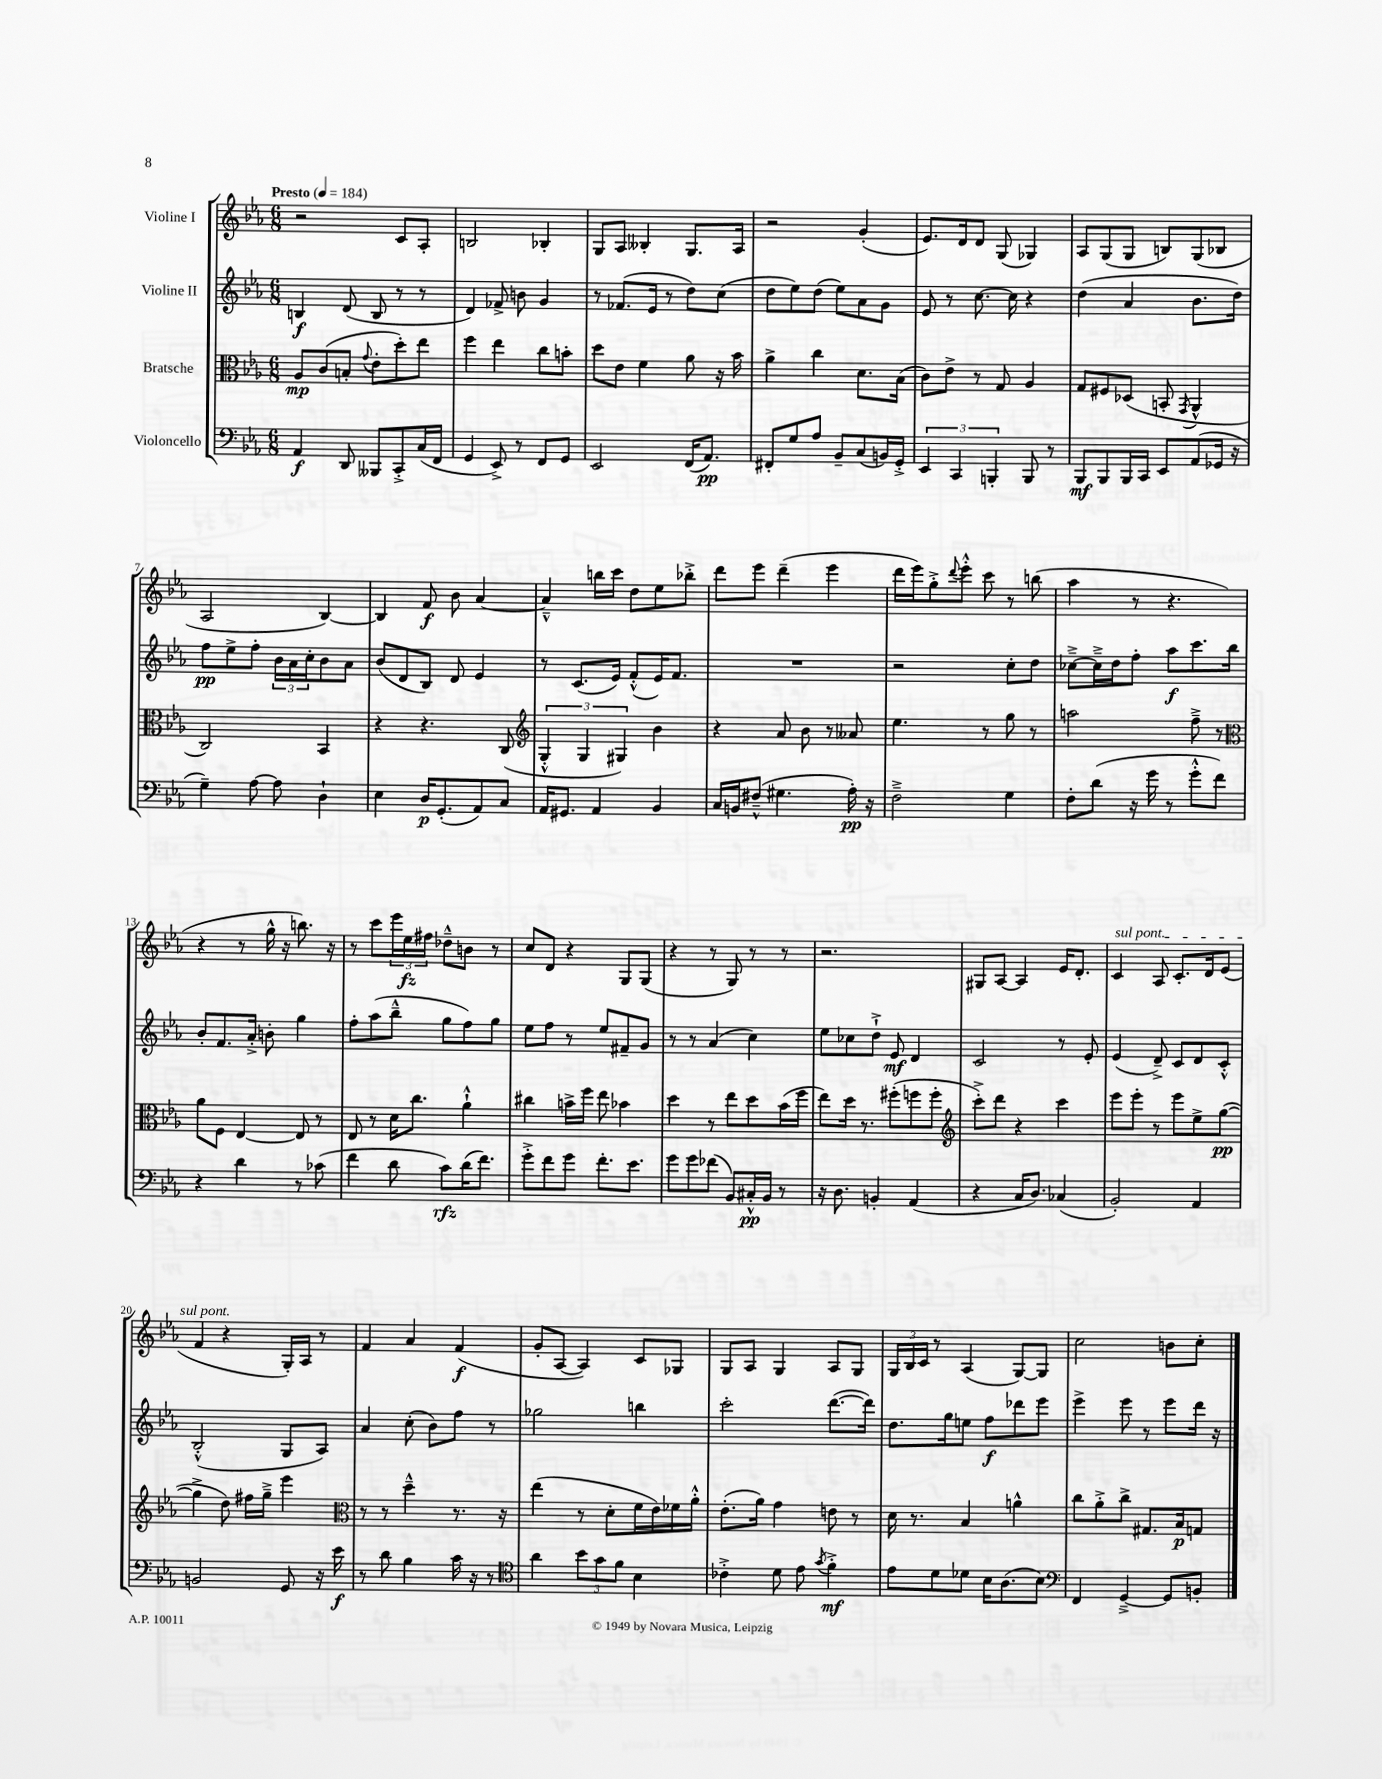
<<
\new StaffGroup <<
\new Staff = "s0" \with { instrumentName = "Violine I" } {
    \clef treble \key ees \major \numericTimeSignature \time 6/8 \tempo "Presto" 4 = 184
    r2 c'8 aes8-. |
    b2 bes4-. |
    g8 aes8 beses4-. g8. aes16 |
    r2 g'4-.( |
    ees'8.) d'16 d'8 g8( ges4) |
    aes8 g8( g8 b8) g8( bes8 |
    aes2 bes4~) |
    bes4 f'8\f bes'8 aes'4~ |
    aes'4---^ b''16 c'''16 d''8 ees''8 bes''8-.-> |
    d'''8 ees'''8 d'''4--( ees'''4 |
    d'''16 ees'''16) g''8-.-> \appoggiatura { d'''8 } ees'''8-.-^ c'''8 r8 b''8( |
    aes''4 r8 r4. |
    r4 r8 g''16-^ r16 b''8.) r16 |
    r8 c'''8 \tuplet 3/2 { ees'''16 ees''16\fz fis''16 } des''8---^ b'8 r8 |
    c''8 d'8 r4 g8 g8( |
    r4 r8 g8) r8 r8 |
    r2. |
    gis8 aes8~ aes4 ees'16 d'8.-. |
    \once \override TextSpanner.bound-details.left.text = \markup { \italic "sul pont." } c'4\startTextSpan aes8 c'8.-. d'16 ees'8( |
    f'4\stopTextSpan r4 g16-.) aes16 r8 |
    f'4 aes'4 f'4\f( |
    g'8-. aes8~ aes4) c'8 ges8 |
    g8 aes8 g4 aes8 g8 |
    \tuplet 3/2 { g16 bes16 c'16 } r8 aes4( g8~) g8 |
    c''2 b'8 c''8-. \bar "|." |
}
\new Staff = "s1" \with { instrumentName = "Violine II" } {
    \clef treble \key ees \major \numericTimeSignature \time 6/8
    b4\f d'8( b8 r8 r8 |
    d'4) fes'8-> b'8 g'4 |
    r8 fes'8.( ees'16 r8 d''8) c''8( |
    d''8 ees''8) d''8( ees''8) aes'8 g'8 |
    ees'8 r8 c''8.~ c''16 r4 |
    d''4( aes'4 bes'8. d''16) |
    f''8\pp ees''8-> f''8-. \tuplet 3/2 { bes'16 aes'16 c''16-. } bes'8 aes'8 |
    bes'8( d'8 bes8) d'8 ees'4 |
    r8 c'8.( ees'16) f'8-.-^( ees'16) f'8. |
    R2. |
    r2 c''8-. d''8 |
    ces''8~---> ces''16---> d''16 f''8-. aes''8\f c'''8. bes''16 |
    bes'8-. f'8. aes'16-.-> b'8-. g''4 |
    f''8-. aes''8( bes''8---^ g''8 f''8) g''8 |
    ees''8 f''8 r8 ees''8 fis'8-- g'8 |
    r8 r8 aes'4( c''4) |
    ees''8 ces''8 d''8-!-> ees'8\mf d'4 |
    c'2 r8 ees'8-. |
    ees'4( d'8--->) c'8 d'8 c'8-.-^ |
    bes2-.-^( g8 aes8) |
    aes'4 c''8-.( bes'8) f''8 r8 |
    ges''2 b''4 |
    c'''2-. d'''8.~( d'''16) |
    d''8. g''16 e''8 f''8\f des'''8 ees'''8 |
    ees'''4-> ees'''8 r8 ees'''8 d'''16 r16 \bar "|." |
}
\new Staff = "s2" \with { instrumentName = "Bratsche" } {
    \clef alto \key ees \major \numericTimeSignature \time 6/8
    aes8\mp c'8( b8-. \appoggiatura { g'8 } ees'8-. d''8-.) ees''8 |
    f''4 ees''4 c''8 b'8-. |
    d''8 ees'8 f'4 aes'8 r16 bes'16 |
    aes'4-> c''4 d'8. bes16( |
    c'8) ees'8-> r8 g8 aes4 |
    g8 fis8 des8( b,8-. \acciaccatura { g,8 } aes,4-^ |
    c2) bes,4 |
    r4 r4. c8( |
    \clef treble \tuplet 3/2 { g4-.-^ g4 gis4) } bes'4 |
    r4 aes'8 bes'8 r8 aeses'8 |
    ees''4. r8 g''8 r8 |
    a''2 f''8---> r8 |
    \clef alto aes'8 f8 ees4~ ees8 r8 |
    ees8 r8 d'16 c''8. aes'4-!-^ |
    cis''4 b'16-> f''16 ees''8 bes'4 |
    d''4 r8 ees''8 d''8 bes'16( f''16 |
    ees''8) d''16 r8. fis''8-.( f''8 f''8-. |
    \clef treble c'''8-.->) d'''8 r4 c'''4 |
    ees'''8 ees'''8-. r8 ees'''8 ees''8-> g''8~\pp( |
    g''4-> d''8) fis''16 g''16---> ees'''4 |
    \clef alto r8 r8 d''4---^ r8. r16 |
    ees''4( r8 d'8-. f'16 ees'16) fes'16 aes'16-.-^ |
    ees'8.-.( aes'16) g'4 e'8 r8 |
    d'16 r8. bes4 a'4-^ |
    c''8 aes'8-.-> c''8-> gis8. bes16\p g8 \bar "|." |
}
\new Staff = "s3" \with { instrumentName = "Violoncello" } {
    \clef bass \key ees \major \numericTimeSignature \time 6/8
    aes,4\f d,8 beses,,8 c,8-.-> c16( f,16 |
    g,4 ees,8->) r8 f,8 g,8 |
    ees,2 f,16( aes,8.\pp) |
    fis,8-. g8 aes8 bes,8-- c8( b,16) g,16-.-> |
    \tuplet 3/2 { ees,4 c,4 b,,4-. } b,,8 r8 |
    bes,,8\mf bes,,8 bes,,16 c,16 ees,8 aes,8( ges,16 r16 |
    g4--) aes8~ aes8 d4-! |
    ees4 d16\p g,8.-.( aes,8) c8 |
    aes,16 gis,8. aes,4 bes,4 |
    c16 b,16 fis8---^( gis4. aes16-.\pp) r16 |
    f2---> g4 |
    f8-. d'8( r16 g'16 r8 g'8-.-^ f'8) |
    r4 d'4 r8 ces'8( |
    f'4 d'8 c'8\rfz) d'16( f'8.) |
    g'8-.-> f'8 g'8 f'8.-. ees'8. |
    g'8 g'8 fes'8( bes,8) cis16-.-^\pp bes,16 r8 |
    r16 d8. b,4-. aes,4( |
    r4 c16 d8.) ces4( |
    bes,2-.) aes,4 |
    b,2 g,8 r16 ees'16\f |
    r8 d'8 bes4 c'16 r16 r8 |
    \clef tenor aes'4 \tuplet 3/2 { bes'8 g'8 f'8 } bes4 |
    ces'4-.-> d'8 ees'8 \acciaccatura { g'8 } f'4-.->\mf |
    ees'8 d'8 des'8 bes16 aes8.( bes8) |
    \clef bass f,4 g,4~---> g,8 b,8-. \bar "|." |
}
>>
>>
